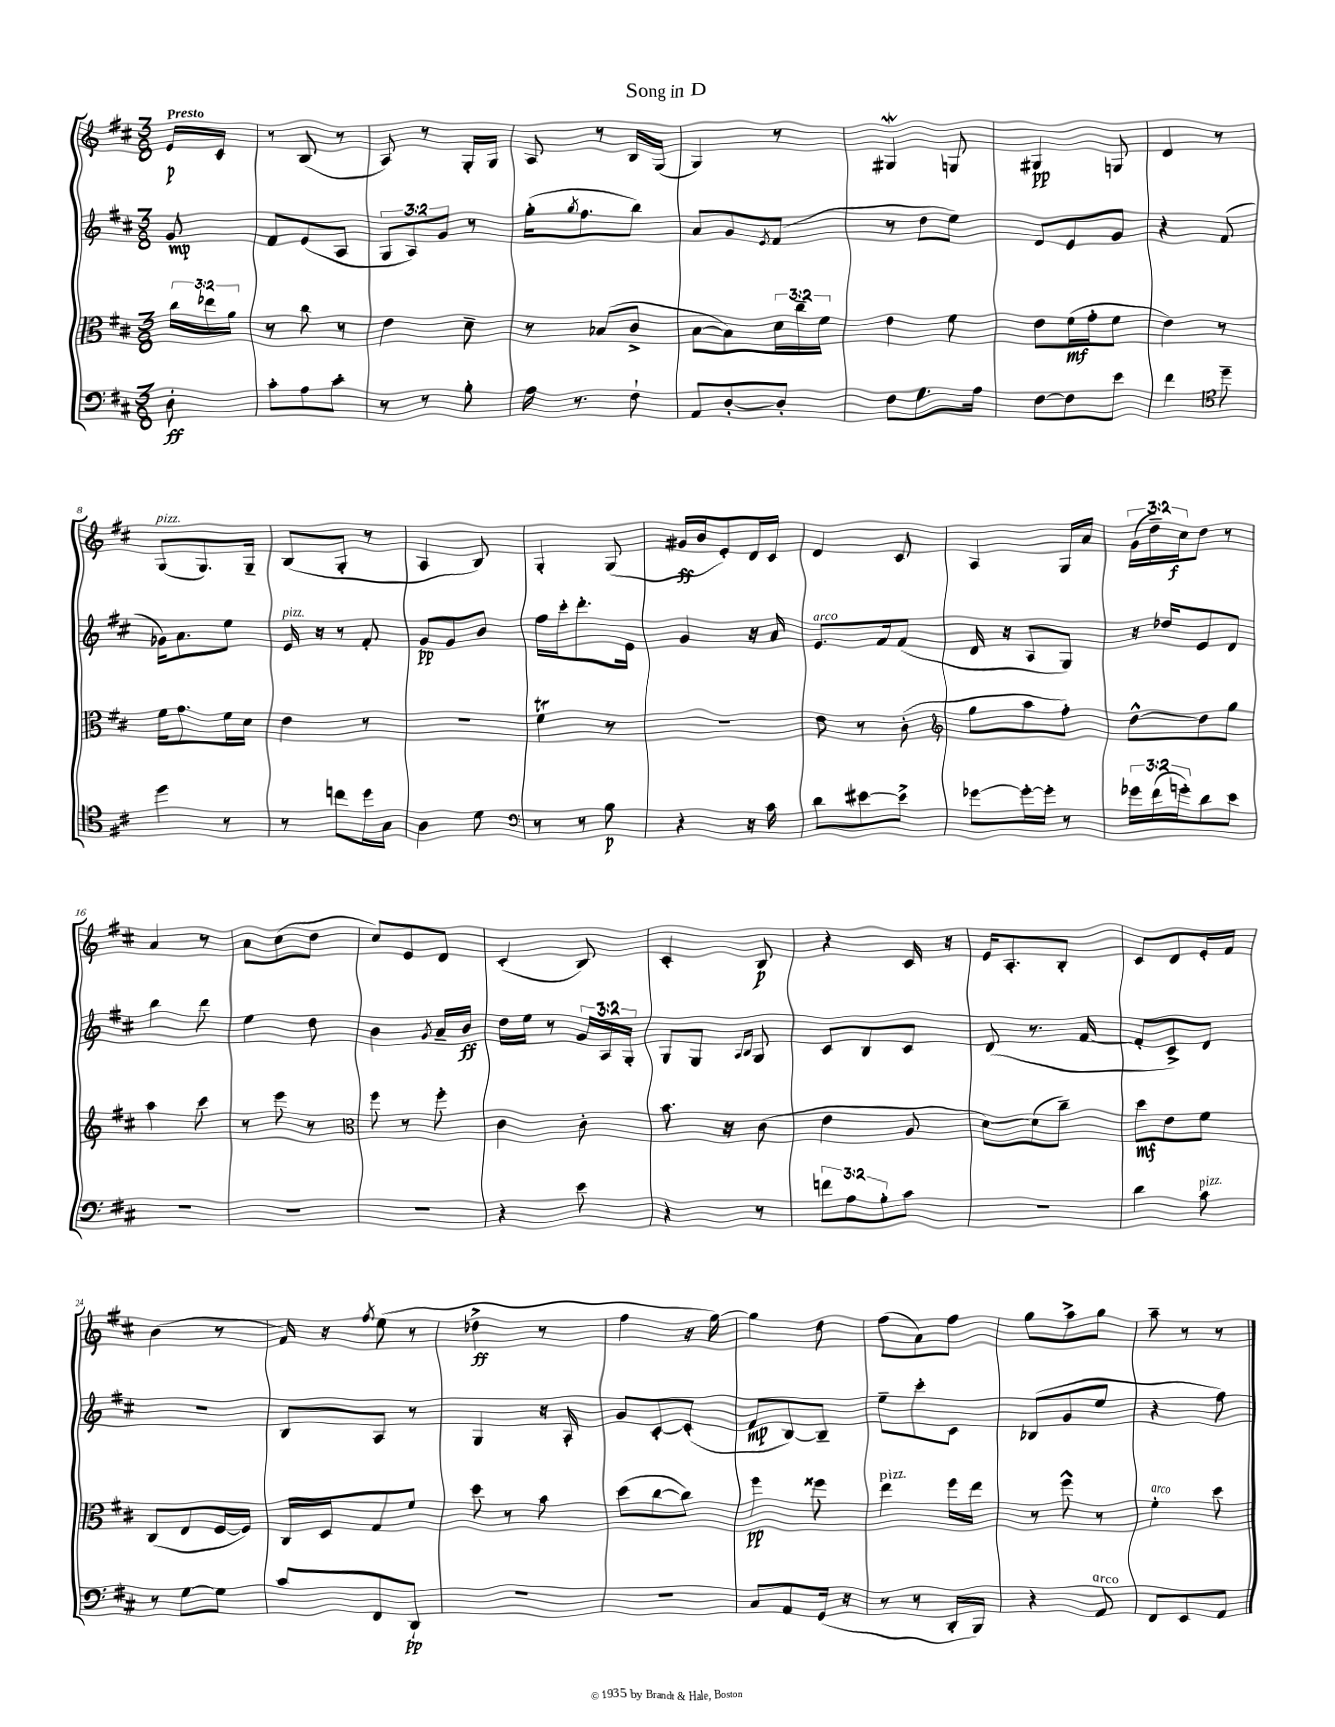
\header { title = "Song in D" }
<<
\new StaffGroup <<
\new Staff = "s0" {
    \clef treble \key d \major \numericTimeSignature \time 3/8 \override Staff.TupletNumber.text = #tuplet-number::calc-fraction-text \partial 8 \tempo "Presto"
    e'16\p cis'16 |
    r8 b8( r8 |
    a8) r8 g16-. g16 |
    a8 r8 b16 g16( |
    g4) r8 |
    gis4\mordent g8 |
    gis4\pp g8 |
    d'4 r8 |
    g8^\markup { \italic "pizz." }( g8.) g16-- |
    b8( g8-. r8 |
    a4 b8) |
    g4-. g8( |
    gis'16\ff b'16 e'8-.) d'16 cis'16 |
    d'4 cis'8 |
    a4 g16 a'16 |
    \tuplet 3/2 { g'16( d''16--) cis''16\f } d''8 r8 |
    a'4 r8 |
    a'8 cis''8( d''8 |
    cis''8) e'8 d'8 |
    cis'4-.( b8) |
    cis'4-. b8\p |
    r4 cis'16 r16 |
    e'16 a8.-. b8-. |
    cis'8 d'8 e'16-. fis'16 |
    b'4( r8 |
    fis'16) r16 \acciaccatura { fis''8 } e''8( r8 |
    des''4->\ff r8 |
    fis''4 r16 g''16~) |
    g''4 d''8 |
    fis''8( a'8) fis''8 |
    g''8 a''8-> g''8 |
    a''8-- r8 r8 \bar "|." |
}
\new Staff = "s1" {
    \clef treble \key d \major \numericTimeSignature \time 3/8 \override Staff.TupletNumber.text = #tuplet-number::calc-fraction-text \partial 8
    g'8\mp |
    fis'8 e'8( a8 |
    \tuplet 3/2 { g8 a8) g'8 } r8 |
    g''16-.( \acciaccatura { g''8 } fis''8. b''8) |
    a'8 g'8 \acciaccatura { e'8 } fis'8( |
    r8 d''8 e''8) |
    d'8 e'8 g'8 |
    r4 fis'8( |
    ges'16) a'8. e''8 |
    e'16^\markup { \italic "pizz." } r16 r8 fis'8-. |
    g'8\pp g'8 b'8 |
    fis''16 cis'''16-. d'''8.-. e'16 |
    g'4 r16 a'16 |
    e'8.^\markup { \italic "arco" } fis'16 fis'8( |
    d'16 r16 a8 g8) |
    r16 des''16 e'8 d'8 |
    b''4 d'''8 |
    e''4 d''8 |
    b'4 \acciaccatura { g'8 } a'16-- b'16\ff |
    d''16 e''16 r8 \tuplet 3/2 { g'16 a16 g16-. } |
    g8 g8 \grace { a16 b16 } g8 |
    cis'8 b8 cis'8 |
    d'8( r8. fis'16~ |
    fis'8-. cis'8->) d'8 |
    R4. |
    b8 a8 r8 |
    g4 r16 a16-. |
    g'8 cis'8~-. cis'8-.( |
    fis'8\mp b8~) b8-- |
    e''8-- cis'''8-. cis'8 |
    bes8( g'8 e''8 |
    r4 fis''8) \bar "|." |
}
\new Staff = "s2" {
    \clef alto \key d \major \numericTimeSignature \time 3/8 \override Staff.TupletNumber.text = #tuplet-number::calc-fraction-text \partial 8
    \tuplet 3/2 { cis''16 ees''16 a'16 } |
    r8 cis''8 r8 |
    e'4 d'8-- |
    r8 bes8( cis'8-> |
    b8~ b8) \tuplet 3/2 { d'16 cis''16-- fis'16 } |
    e'4 fis'8 |
    e'8 fis'16\mf( g'16-. fis'8 |
    e'4) r8 |
    fis'16 g'8. fis'16 d'16 |
    e'4 r8 |
    R4. |
    fis'4\trill r8 |
    R4. |
    e'8 r8 cis'8-.( |
    \clef treble g''8 a''8 fis''8-.) |
    d''8~-^ d''8 g''8 |
    a''4 cis'''8 |
    r8 e'''8 r8 |
    \clef alto fis''8 r8 fis''8-. |
    cis'4 cis'8-. |
    b'8. r16 cis'8( |
    e'4 a8 |
    d'8~) d'8( cis''8--) |
    d''8\mf e'8 fis'8 |
    cis8( e8 fis16~ fis16) |
    cis16 d16 g8 fis'8 |
    d''8 r8 b'8 |
    d''8( cis''8~ cis''8) |
    fis''4\pp fisis''8 |
    e''4^\markup { \italic "pizz." } fis''16 e''16 |
    r8 fis''8-^ r8 |
    fis'4-.^\markup { \italic "arco" } d''8 \bar "|." |
}
\new Staff = "s3" {
    \clef bass \key d \major \numericTimeSignature \time 3/8 \override Staff.TupletNumber.text = #tuplet-number::calc-fraction-text \partial 8
    d8-.\ff |
    cis'8-. a8 cis'8-. |
    r8 r8 b8-. |
    a16 r8. fis8-! |
    a,8 d8~-. d8-. |
    fis8 g8. a16 |
    fis8~ fis8 e'8 |
    fis'4 \clef tenor d''8-- |
    d''4 r8 |
    r8 c''8 d''16 g16 |
    a4 d'8 |
    \clef bass r8 r8 b8\p |
    r4 r16 cis'16 |
    d'8 eis'8~ eis'8-> |
    ges'8~ ges'16~-. ges'16-. r8 |
    \tuplet 3/2 { ges'16 fis'16( g'16-.) } d'8 e'8 |
    R4. |
    R4. |
    R4. |
    r4 e'8 |
    r4 r8 |
    \tuplet 3/2 { f'8 a8 b8-. } cis'8 |
    R4. |
    d'4 cis'8^\markup { \italic "pizz." } |
    r8 g8~ g8 |
    cis'8 fis,8 d,8-!\pp |
    R4. |
    r4. |
    cis8 a,8 g,16( r16 |
    r8 r8 d,16-. b,,16) |
    r4 a,8^\markup { \italic "arco" } |
    fis,8 e,8 a,8 \bar "|." |
}
>>
>>
